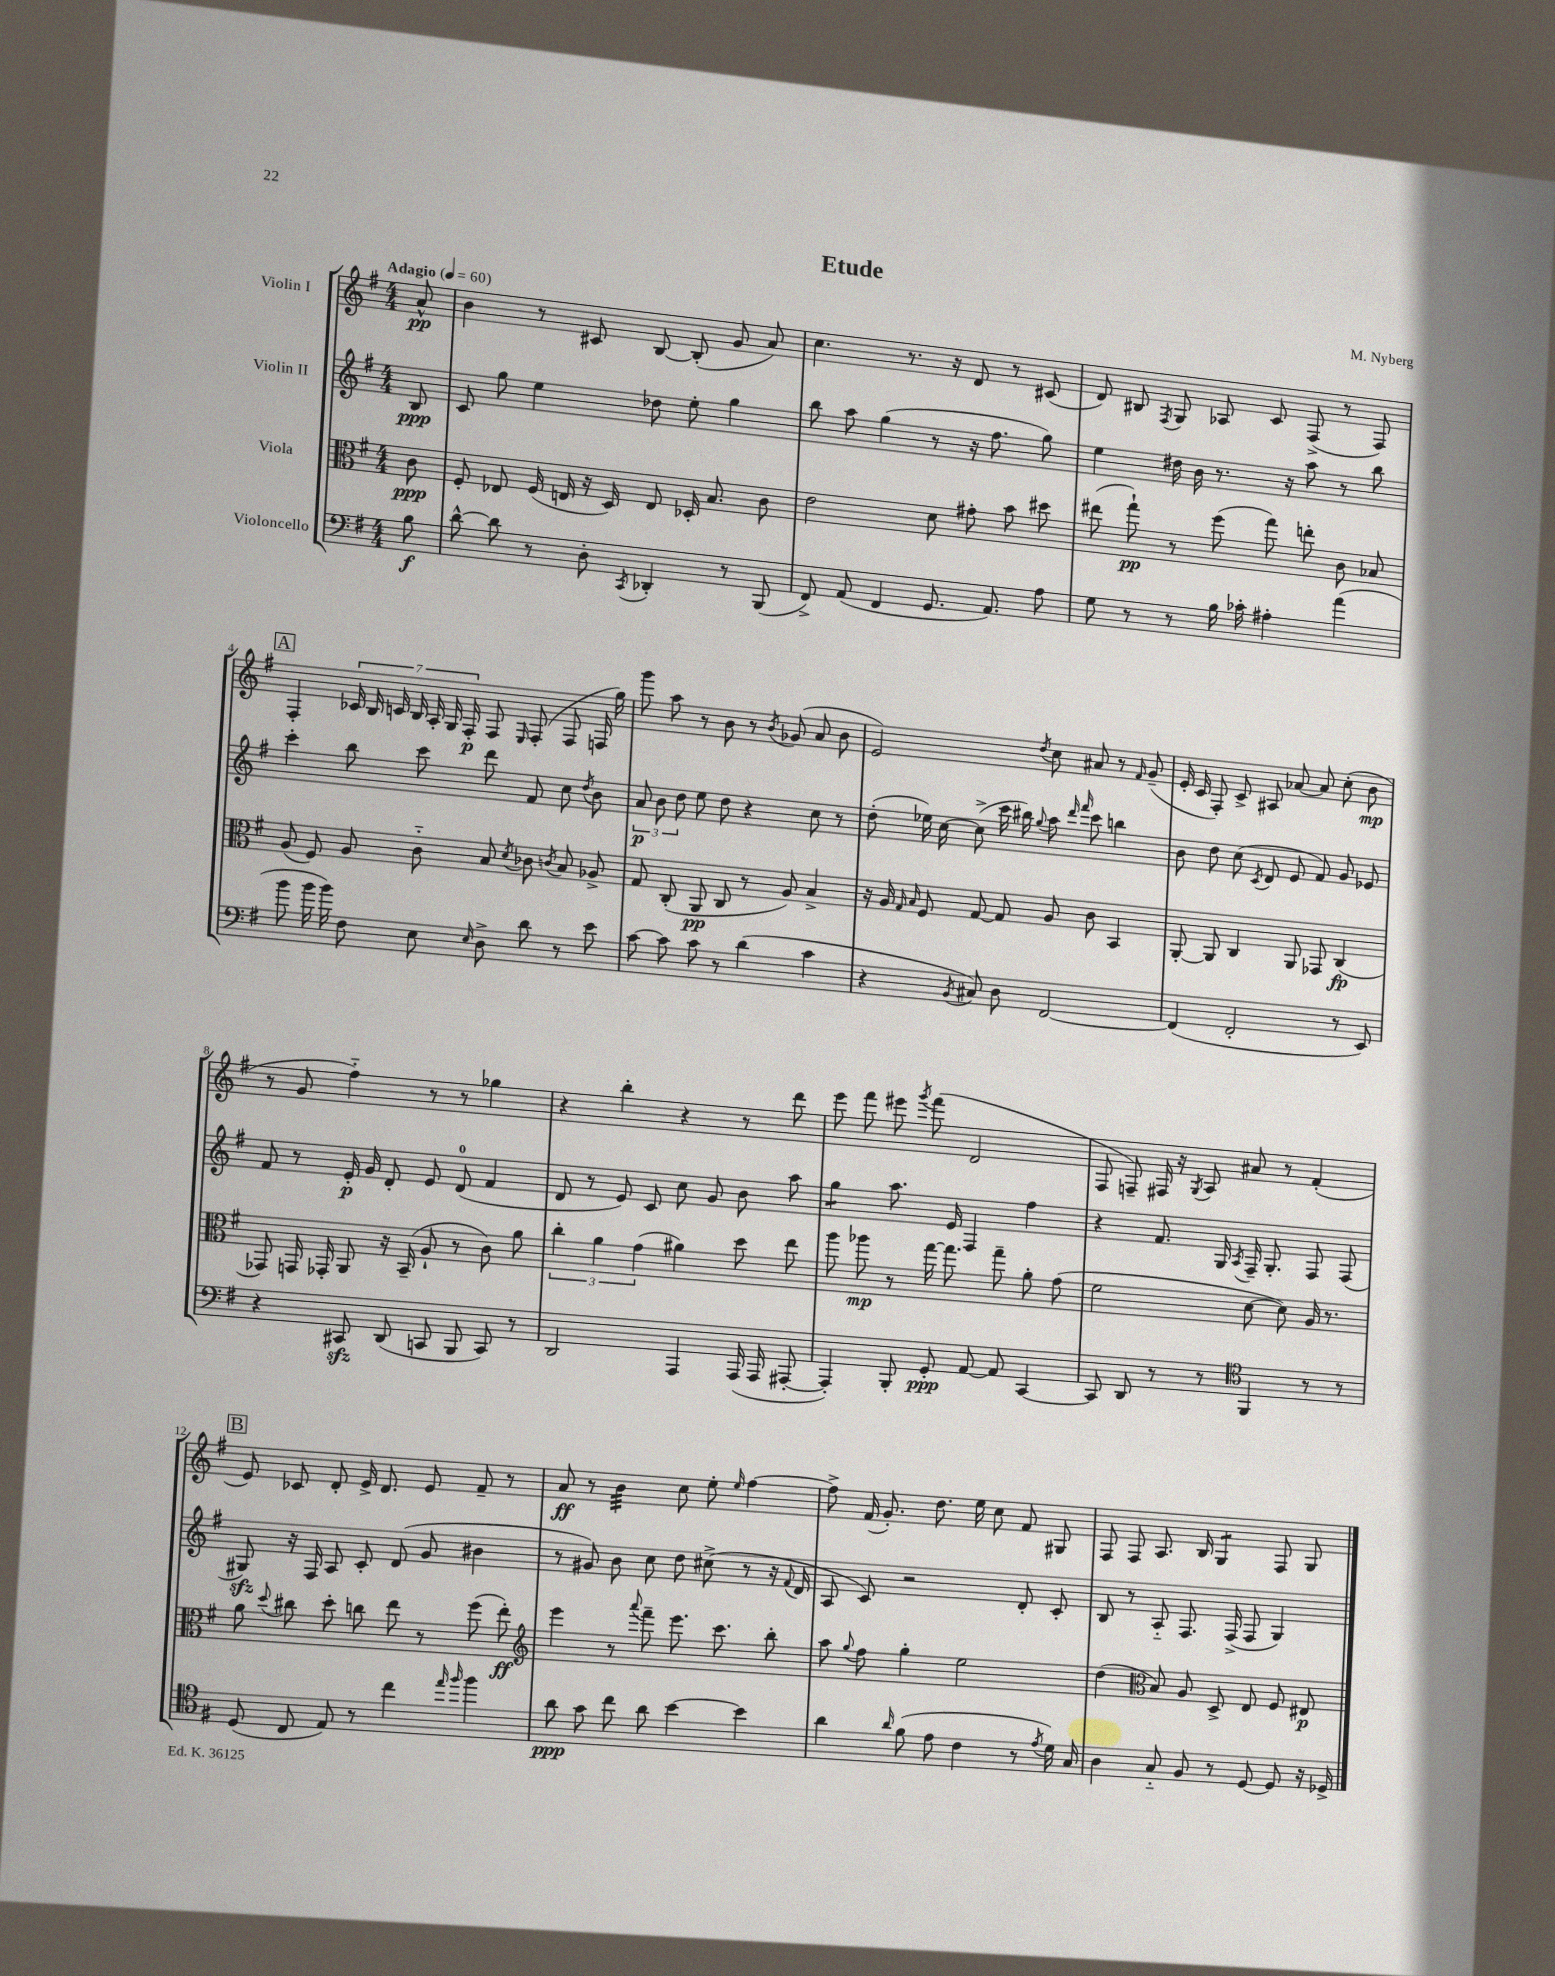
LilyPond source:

\header { title = "Etude" composer = "M. Nyberg" }
<<
\new StaffGroup <<
\new Staff = "s0" \with { instrumentName = "Violin I" } {
    \clef treble \key g \major \numericTimeSignature \time 4/4 \partial 8 \tempo "Adagio" 4 = 60
    \autoBeamOff a'8-^\pp |
    b'4 r8 cis'8 b8~ b8-.( g'8 a'8) |
    c''4. r8. r16 d'8 r8 cis'8( |
    d'8) bis8 \acciaccatura { fis8 } g8 aes8 c'8 fis8->( r8 fis8) |
    \mark \markup { \box "A" } fis4-. \tuplet 7/4 { ces'16 b16 c'16 b16 a16-. g16 fis16-.\p } fis8 \grace { e16 } fis8-.( fis8 f16 g''16) |
    g'''8 a''8 r8 b'8 r8 \acciaccatura { b'8 } ges'8( a'8 b'8 |
    e'2) \acciaccatura { d''8 } c''8 ais'8 r8 \grace { fis'16 } g'8--( |
    e'16-. c'16 fis8-.) c'8-> ais8 aes'8~ aes'8 c''8-.( b'8\mp |
    r8 g'8 fis''4-_) r8 r8 ges''4 |
    r4 b''4-. r4 r8 d'''8 |
    e'''8 fis'''8 eis'''8 \acciaccatura { g'''8 } fis'''8( d'2 |
    fis8 f8--) fis16 r16 \acciaccatura { g8 } a8 ais'8 r8 fis'4-.( |
    \mark \markup { \box "B" } e'8) ces'8 d'8-. e'16-> d'8. e'8 fis'8-- r8 |
    a'8\ff r8 b'4:32 c''8 e''8-. \grace { e''16 } fis''4~ |
    fis''8-> fis'16( g'8.-.) d''8. e''16 c''8 fis'8 gis8 |
    fis8 fis8 a8. b16 g4:8 fis8 g8 \bar "|." |
}
\new Staff = "s1" \with { instrumentName = "Violin II" } {
    \clef treble \key g \major \numericTimeSignature \time 4/4 \partial 8
    \autoBeamOff b8\ppp |
    c'8 g''8 e''4 des''8 e''8-. g''4 |
    b''8 a''8 g''4( r8 r16 fis''8. g''8) |
    e''4 dis''16 b'16 r8. r16 a''8 r8 b''8 |
    \mark \markup { \box "A" } c'''4-. b''8 c'''8 d'''8 fis'8 c''8 \acciaccatura { d''8 } b'8 |
    \tuplet 3/2 { a'8\p b'8 d''8 } e''8 d''8 r4 c''8 r8 |
    d''8-.( ees''16) c''16~ c''8->( c'''16 bis''16) \appoggiatura { g''8 } a''8 \grace { d'''16 fis'''16 } c'''8 b''4 |
    b'8 d''8 c''8( \acciaccatura { c'8 } d'8 e'8 fis'8) g'8 ees'8 |
    fis'8 r8 e'16-.\p g'16 d'8-. e'8 d'8-0( fis'4 |
    d'8 r8 e'8) c'8 c''8 g'8 b'8 a''8 |
    g''4:8 a''8. e'16 fis4 fis''4 |
    r4 fis'8. g16 \acciaccatura { a8 } fis16-- g8.-. fis8 fis8( |
    \mark \markup { \box "B" } gis8\sfz) r16 fis16 a8 c'8-. d'8( g'8 bis'4 |
    r8 gis'8) b'8 c''8 d''8 cis''8->( r8 r16 \appoggiatura { fis'8 } d'16 |
    a8 c'8) r2 d'8-. c'8-. |
    b8 r8 a8-_ fis8. fis16->( fis8 g4) \bar "|." |
}
\new Staff = "s2" \with { instrumentName = "Viola" } {
    \clef alto \key g \major \numericTimeSignature \time 4/4 \partial 8
    \autoBeamOff c'8\ppp |
    fis8-. ees8 fis16( e16 r16 d16) e8 des16-. b8. c'8 |
    e'2 d'8 gis'8-. b'8 dis''8 |
    eis''8( g''8-!\pp) r8 fis''8( g''8) e''8-. c'8 bes8 |
    \mark \markup { \box "A" } a8( fis8) a8 c'8-_ b8 \acciaccatura { d'8 } ces'8 \acciaccatura { c'8 } b8 aes8-> |
    g8 c8-.( a,8\pp c8 r8 a8) b4-> |
    r16 a16 \grace { g16 b16 } fis8 g8~ g8 a8 c'8 b,4 |
    a,8~-. a,8 c4 a,8 ges,8 c4\fp( |
    ges,8) g,16 ges,16-. a,8 r16 b,16--( a8-! r8 c'8) a'8 |
    \tuplet 3/2 { c''4-. a'4 g'4( } ais'4) d''8 e''8 |
    a''8 aes''8\mp r8 g''16~ g''8. g''8-- a'8-. g'8( |
    fis'2 d'8~ d'8) a16 r8. |
    \mark \markup { \box "B" } a'8 \appoggiatura { d''8 } cis''8 d''8-. c''8 e''8 r8 fis''8( e''8-.\ff) |
    \clef treble e'''4 r8 \appoggiatura { a'''8 } fis'''8-- e'''8. c'''8. b''8-. |
    a''8 \appoggiatura { g''8 } fis''8 g''4-. e''2 |
    d''4( \clef alto b8) a8 d8-> e8 fis8 eis8\p \bar "|." |
}
\new Staff = "s3" \with { instrumentName = "Violoncello" } {
    \clef bass \key g \major \numericTimeSignature \time 4/4 \partial 8
    \autoBeamOff b8\f |
    d'8~-^ d'8 r8 d8-. \acciaccatura { c,8 } des,4-. r8 b,,8( |
    fis,8->) a,8( fis,4 g,8. a,8.) a8 |
    g8 r8 r8 b16 ces'16-. ais4-. a'4( |
    \mark \markup { \box "A" } b'8 b'16 b'16) fis8 e8 \grace { e16 } d8-> d'8 r8 e'8 |
    c'8~ c'8 c'8 r8 d'4( c'4 |
    r4 \acciaccatura { b,8 } cis8) d8 fis,2~ |
    fis,4( fis,2-. r8 e,8) |
    r4 cis,8\sfz d,8( c,8 b,,8 c,8) r8 |
    d,2 a,,4 a,,16( a,,16 ais,,8~-. |
    ais,,4-.) b,,8-. g,8-.\ppp a,8~ a,8 c,4~ |
    c,8 d,8 r8 r8 \clef tenor fis,4 r8 r8 |
    \mark \markup { \box "B" } d8( c8 e8) r8 c''4 \grace { e''16 fis''16 } fis''4 |
    a'8\ppp g'8 c''8 a'8 b'4~ b'4 |
    a'4 \grace { a'16 } fis'8( e'8 c'4 r8 \acciaccatura { e'8 } d'16) g16 |
    a4 g8-_ fis8 r8 d8~ d8 r16 des16-> \bar "|." |
}
>>
>>
